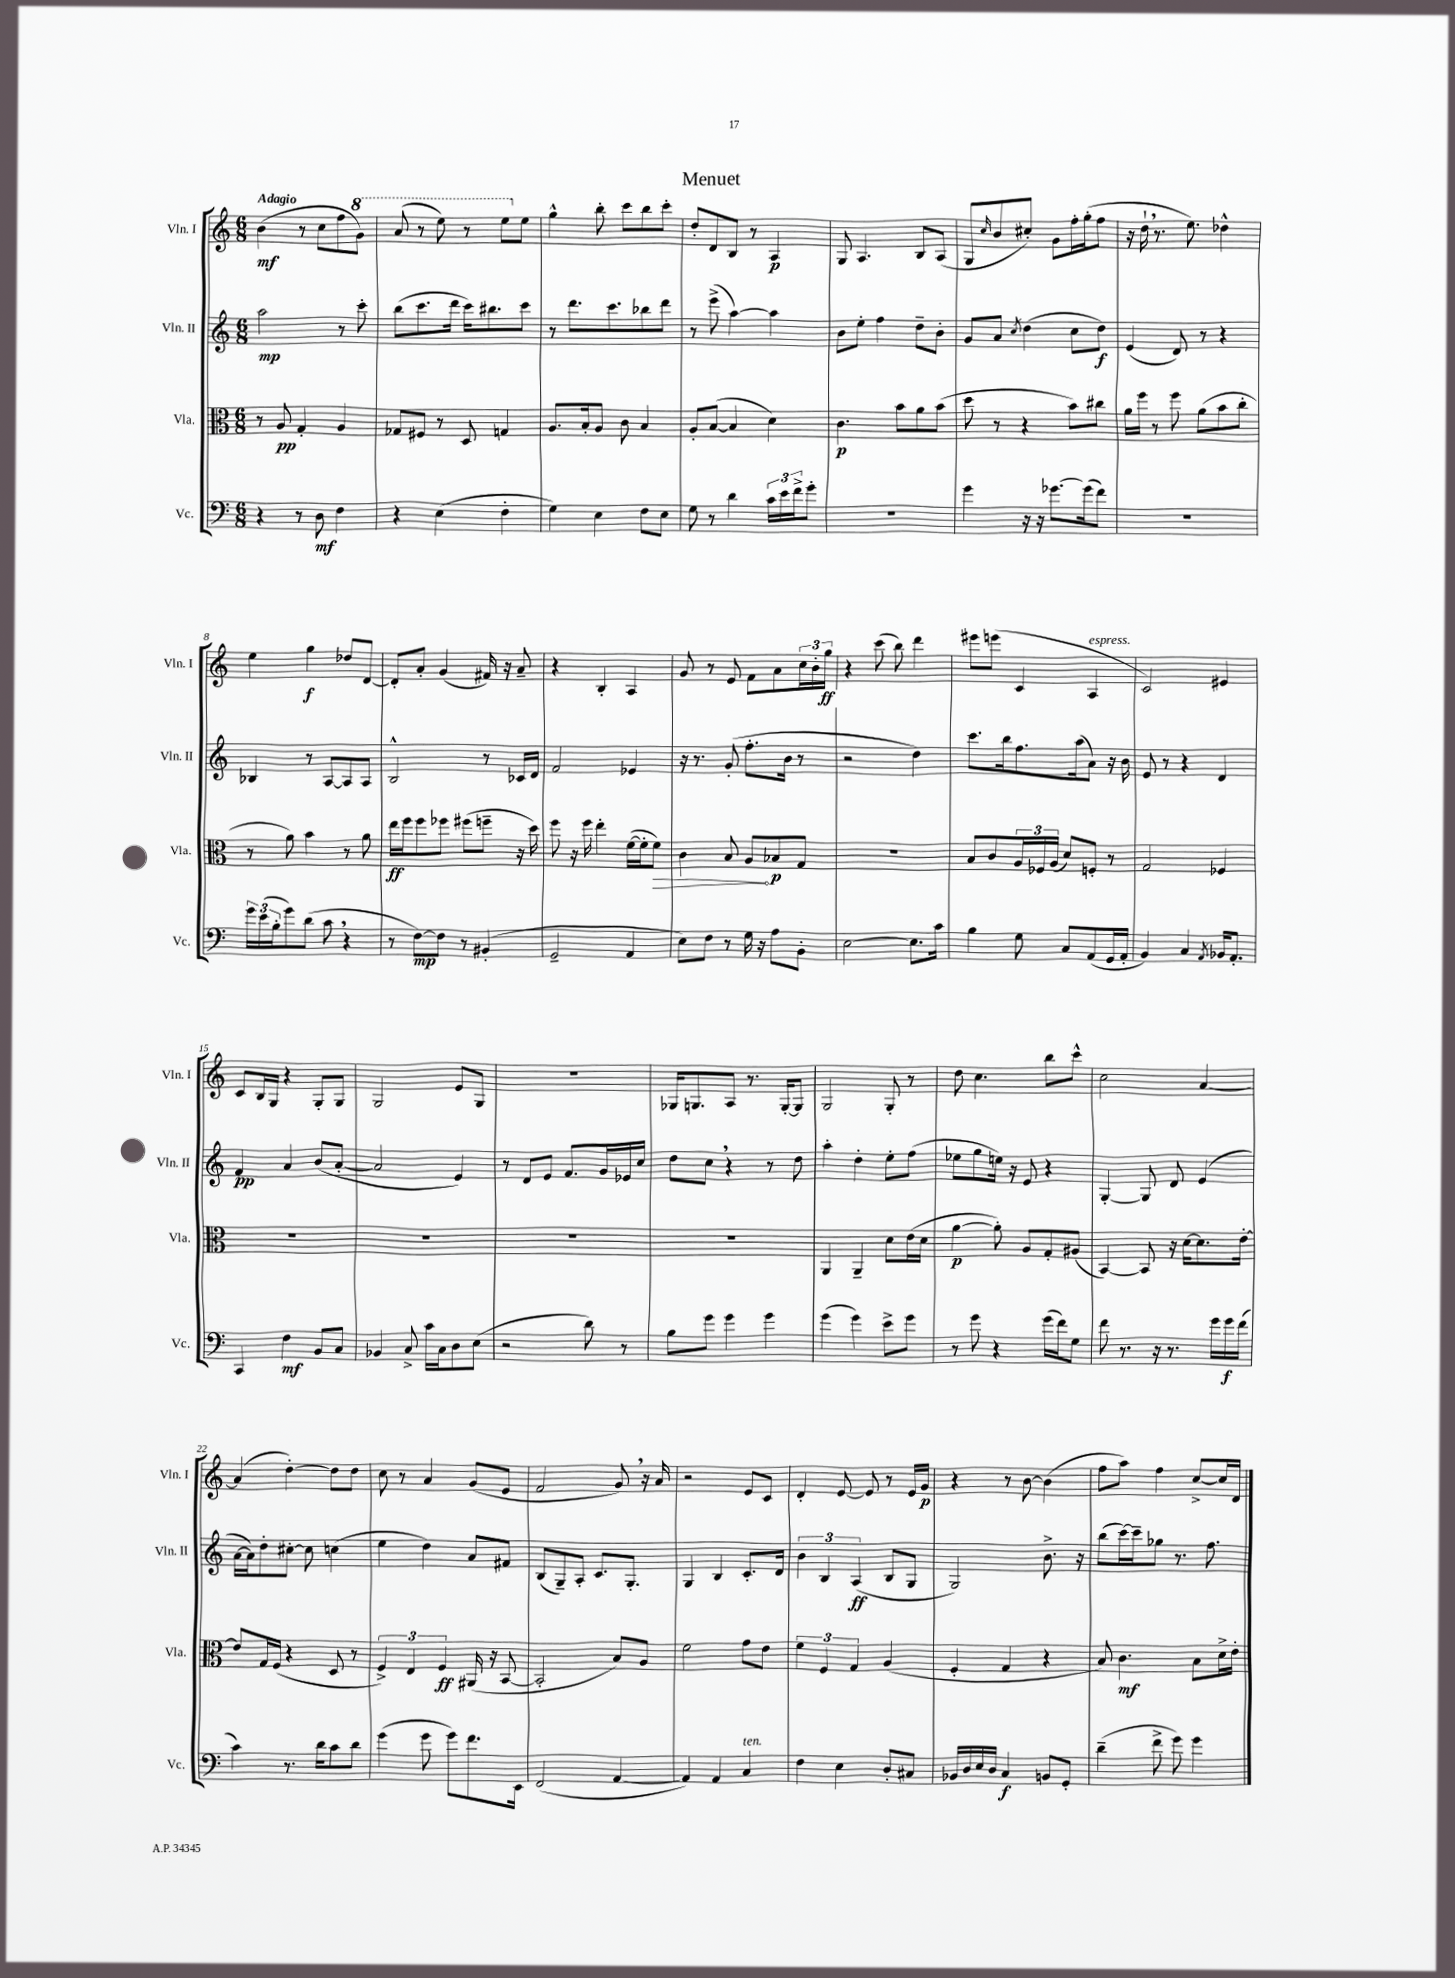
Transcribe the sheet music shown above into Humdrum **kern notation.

**kern	**kern	**kern	**kern
*staff4	*staff3	*staff2	*staff1
*clefF4	*clefC3	*clefG2	*clefG2
*k[]	*k[]	*k[]	*k[]
*M6/8	*M6/8	*M6/8	*M6/8
4r	8r	2aa	(4b
.	8A	.	.
8r	4G'	.	8r
8D	.	.	8cc
4F	4A	8r	8ff
.	.	8ccc'	8gg)
=	=	=	=
4r	8G-	(8bb	(8aa
.	8F#	8.ccc	8r
(4E	8r	.	8eee)
.	.	16ddd	.
.	8D	16ccc)	8r
.	.	8.bb#	.
4F'	4G	.	8eee
.	.	8ccc	8ee
=	=	=	=
4G)	8.A	8r	4gg^^
.	.	8.ddd	.
.	16B'	.	.
4E	8A	.	8bb'
.	.	8.ccc	.
.	8c	.	8ccc
8F	4B	8bb-	8bb
8E	.	8ddd	8ccc'
=	=	=	=
8G	8A'	8r	8dd'
8r	([8B	(8eee^	8d
4d	4B]	[4aa)	8B
.	.	.	8r
24c	4d)	4aa]	4A
24e	.	.	.
24f^	.	.	.
8g'	.	.	.
=	=	=	=
2.r	4.c	8b	8G
.	.	8ee'	4.A
.	.	4ff	.
.	8b	.	.
.	8a	8dd~	8B
.	(8b	8b'	(8A
=	=	=	=
4g	8dd	8g	8G
.	.	.	16qqcc
.	8r	8a	8b
.	.	8qcc	.
16r	4r	(4dd	8cc#')
16r	.	.	.
[8.g-	.	.	8g
.	8b)	8cc	16ff'
(16g-]	.	.	(16gg'
8f)	8cc#	8dd)	8ff
=	=	=	=
2.r	16a	(4e	16r
.	16ff	.	16dd`
.	8r	.	8.r
.	8ff	8d)	.
.	.	.	8.ee)
.	(8a	8r	.
.	8b	4r	4dd-^^
.	8cc'	.	.
=	=	=	=
24g	8r	4B-	4ee
(24e	.	.	.
24B'	.	.	.
8g)	8a)	.	.
(8d	4b	8r	4gg
8c	.	[8A	.
4r	8r	8A]	8dd-
.	8a	8A	[8d
=	=	=	=
8r	16ee	2B^^	8d']
.	16ff	.	.
[8F)	8ff	.	8a'
8F]	8ff-	.	(4g
8r	(8ff#	.	.
(4BB#'	8ff~	8r	16f#)
.	.	.	16r
.	16r	16c-	8a~
.	16dd)	16d	.
=	=	=	=
2GG~	8ff	2f	4r
.	16r	.	.
.	16ff	.	.
.	4ee'	.	4B'
4AA	([16f	4e-	4A
.	16f']	.	.
.	8f)	.	.
=	=	=	=
8E)	4c	16r	8g
.	.	8.r	.
8F	.	.	8r
8r	8B	(8g'	8e
16G	8A	8.ff'	8f
16r	.	.	.
8A	8B-	.	8a
.	.	16b	.
8BB'	8G	8r	24cc
.	.	.	24b'
.	.	.	24gg
=	=	=	=
[2E	2.r	2r	4r
.	.	.	(8ccc
.	.	.	8bb)
8.E]	.	4dd)	4ddd
16c	.	.	.
=	=	=	=
4B	8B	8.ccc	8eee#
.	8c	.	(8eee
.	.	16bb	.
8G	24A	8.ff	4c
.	24F-	.	.
.	(24A	.	.
8C	8d)	.	.
.	.	(16aa	.
(8AA	8F'	8a)	4A
16GG	8r	16r	.
16AA'	.	16b	.
=	=	=	=
4BB)	2G	8e	2c)
.	.	8r	.
4C	.	4r	.
8qAA	.	.	.
16BB-	4F-	4d	4e#
8.AA'	.	.	.
=	=	=	=
4CC	2.r	4f	8c
.	.	.	16B
.	.	.	16G
4F	.	4a	4r
8BB	.	(8b	8G'
8C	.	[8a'	8G
=	=	=	=
4BB-	2.r	2a]	2G
8C^	.	.	.
16c	.	.	.
16C	.	.	.
8D	.	4e)	8e
(8E	.	.	8G
=	=	=	=
2r	2.r	8r	2.r
.	.	8d	.
.	.	8e	.
.	.	8.f	.
8d)	.	.	.
.	.	16g	.
8r	.	16e-	.
.	.	16cc	.
=	=	=	=
8B	2.r	8dd	16G-
.	.	.	8.G
8g	.	8cc	.
4g	.	4r	8A
.	.	.	8.r
4g	.	8r	.
.	.	.	[16G'
.	.	8dd	8G]
=	=	=	=
(4g	4AA	4aa'	2G
4g)	4AA~	4dd'	.
8e^	8d	8ee'	8G'
8g	(16e	(8ff	8r
.	16d	.	.
=	=	=	=
8r	[4a	8ee-	8dd
8g	.	8gg	4.cc
4r	8a'])	16ee)	.
.	.	16r	.
.	8A	8e	.
(16g	8G'	4r	8bb
16f)	.	.	.
8G	(8A#	.	8ccc^^
=	=	=	=
8f	[4BB)	[4G'	2cc
8.r	.	.	.
.	8BB]	8G]	.
16r	.	.	.
8.r	16r	8d	.
.	[16d	.	.
.	8.d]	(4e	[4a
16g	.	.	.
16g	.	.	.
(16f	[16e'	.	.
=	=	=	=
4c)	8e]	[16a	(4a]
.	.	16a])	.
.	16G	8dd'	.
.	(16F	.	.
8.r	4r	[8cc#'	[4dd')
.	.	8cc#]	.
16d	.	.	.
8c	8D	(4cc	8dd]
8d	8r	.	8dd
=	=	=	=
(4g	6F^)	4ee	8cc
.	.	.	8r
.	6E	.	.
8g	.	4dd)	4a
.	6F	.	.
8g)	.	.	.
8.f	(16AA#	8a	(8g
.	16r	.	.
.	[8BB	8f#	8e
16EE	.	.	.
=	=	=	=
(2FF	2BB']	(8B	2f
.	.	8G~)	.
.	.	8A'	.
.	.	8.c	.
[4AA	8B)	.	8g)
.	.	8.G'	.
.	8A	.	16r
.	.	.	16a
=	=	=	=
4AA])	2f	4G	2r
4AA	.	4B	.
4C	8g	8.c'	8e
.	8e	.	8c
.	.	16d	.
=	=	=	=
4F	6f	6b	4d'
.	6F	6B	.
4E	.	.	[8e
.	6G	(6A	.
.	.	.	8e]
8D'	(4A	8B	8r
8C#	.	8G	16e
.	.	.	16g
=	=	=	=
16BB-	4F'	2G)	4r
16D	.	.	.
16E	.	.	.
16D	.	.	.
4C	4G	.	8r
.	.	.	[8b
8BB	4r	8.b^	(4b]
8GG'	.	.	.
.	.	16r	.
=	=	=	=
(4d~	8B)	(8bb	8ff
.	4.c	[16ccc)	8aa)
.	.	16ccc~]	.
8f^	.	8gg-	4ff
8g)	.	8.r	.
4g	8B	.	[8cc^
.	.	8.ff	.
.	16d^	.	16cc]
.	16e'	.	16d
==	==	==	==
*-	*-	*-	*-
